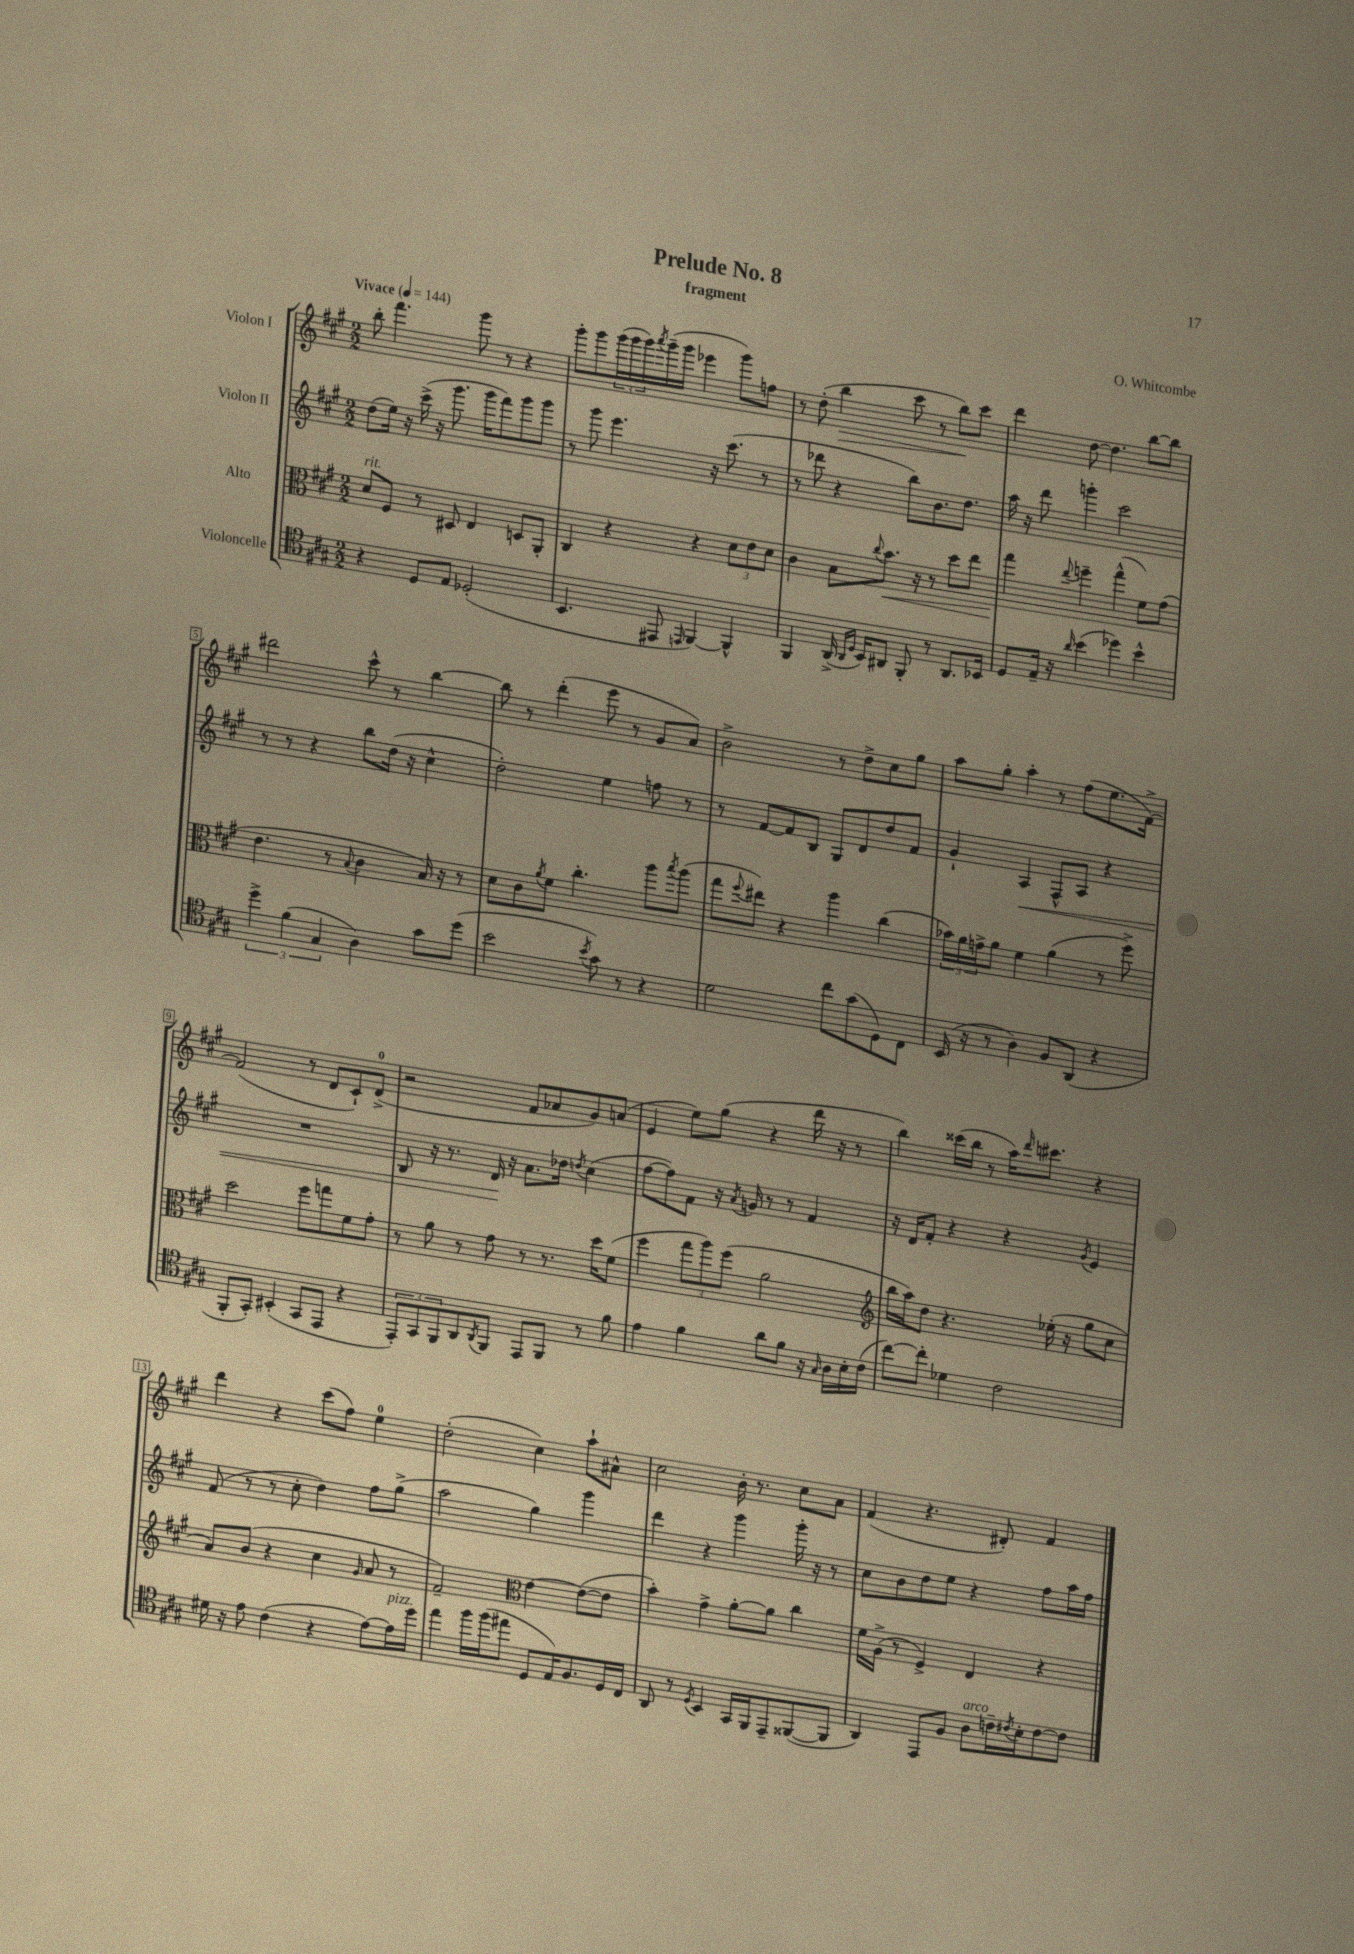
\header { title = "Prelude No. 8" composer = "O. Whitcombe" subtitle = "fragment" }
<<
\new StaffGroup <<
\new Staff = "s0" \with { instrumentName = "Violon I" } {
    \clef treble \key a \major \numericTimeSignature \time 2/2 \tempo "Vivace" 4 = 144
    b''8-. fis'''4. gis'''8 r8 r4 |
    gis'''8-. gis'''8 \tuplet 3/2 { gis'''16( gis'''16 gis'''16) } \acciaccatura { a'''8 } gis'''16--( gis'''16 ees'''4 gis'''8) f''8 |
    r8 d''8-.( b''4\> cis'''8 r8 b''8\!) cis'''8 |
    d'''4 d''8~ d''4. b''8~ b''8 |
    dis'''2 cis'''8-^ r8 b''4~ |
    b''8 r8 d'''4-.( e'''8 r8 gis'8 a'8) |
    b'2-> r8 d''8-> cis''8 gis''8 |
    a''8 gis''8-. a''4-. r8 fis''8( e''8. fis'16~->) |
    fis'2( r8 d'8 cis'8-!) d'8-0->( |
    r2 fis'8 aes'8 gis'8) a'8( |
    e'4 e''8) gis''8( r4 d'''16 r16 r8 |
    b''4) cisis'''16( b''16 r8 a''16) \grace { d'''16 } cis'''8. r4 |
    d'''4 r4 cis'''8( fis''8) e''4-0 |
    d''2-.( cis''4) a''8-! ais'8-^ |
    cis''2 b'16-. r8. cis''8 a'8 |
    fis'4( r4. dis'8-.) fis'4 \bar "|." |
}
\new Staff = "s1" \with { instrumentName = "Violon II" } {
    \clef treble \key a \major \numericTimeSignature \time 2/2
    d''8( e''16) r16 cis'''16->( r16 gis'''8. gis'''16 fis'''8) gis'''8 gis'''8 |
    r8 gis'''8 e'''4. r16 cis'''8.( r8 |
    r8 des'''8 r4 b''8) b'8. d''8. |
    a''16 r16 d'''8 g'''4-. cis'''2 |
    r8 r8 r4 b''8 d''16( r16 cis''4-^ |
    d''2-.) e''4 f''8 r8 |
    r8 fis'8~ fis'8 b8 gis8 d'8 d''8 fis'8 |
    gis'4-! a4\< fis8-^ a8 r4 |
    R1 |
    b8 r16 r8. d'16\! r16 a'8. des''16 \acciaccatura { d''8 } cis''4( |
    fis''8~ fis''8) fis'8 r16 \acciaccatura { a'8 } g'16 r8 r8 fis'4 |
    r16 d'16 fis'8-. r4 r4 \acciaccatura { gis'8 } e'4 |
    fis'8( r8 r8 cis''8-. d''4) fis''8 gis''8->( |
    a''2 gis''4) gis'''4 |
    d'''4 r4 gis'''4 gis'''16-. r16 r8 |
    cis''8 b'8 d''8 e''8 r4 fis''8 a''16 fis''16 \bar "|." |
}
\new Staff = "s2" \with { instrumentName = "Alto" } {
    \clef alto \key a \major \numericTimeSignature \time 2/2
    d'8^\markup { \italic "rit." } fis8 r8 dis8 e4 d8 a,8-. |
    cis4 r4 r4 \tuplet 3/2 { d'8 e'8 d'8 } |
    cis'4 b8 \appoggiatura { cis''8 } b'8.\< r16 r8 d''8 e''8 |
    gis''4\! \appoggiatura { e''8 } f''4-- gis''4-^( fis'8) gis'8( |
    e'4. r8 \appoggiatura { b8 } cis'4 b16) r16 r8 |
    d'8 cis'8 \acciaccatura { a'8 } fis'8 cis''4.-. a''8 \acciaccatura { b''8 } a''8( |
    gis''8 \appoggiatura { fis''8 } eis''8) r4 a''4 cis''4( |
    \tuplet 3/2 { bes'16) a'16 g'16-> } a'8 fis'4 a'4( r8 fis''8->) |
    d''2 fis''8 g''8 fis'8 gis'8-. |
    r8 a'8 r8 gis'8 r8 r8. d''16 fis'8( |
    fis''4 \tuplet 3/2 { gis''8 a''8) fis''8( } a'2 |
    \clef treble b''16 a''16) d''8 r4. ees''16-.( r16 gis''8 cis''8 |
    a'8) b'8( r4 cis''4 \grace { gis'16 } a'8 r8 |
    fis'2--) \clef alto e'4~ e'8~( e'8 |
    b'4-.) gis'4-> a'8~-. a'8 cis''4 |
    fis'16 a16->( r8 fis4->) e4 r4 \bar "|." |
}
\new Staff = "s3" \with { instrumentName = "Violoncelle" } {
    \clef tenor \key a \major \numericTimeSignature \time 2/2
    r4 d8 e8 des2-.( |
    b,4. eis,8 \grace { e,16 } fis,4~) fis,4-^ |
    fis,4 a,16->( \grace { a,16 d16 } b,16) ais,8 fis,8-. r8 ais,8. bes,16 |
    d8 e16-- r16 \grace { a'16 } b'4( des''4) b'4-^ |
    \tuplet 3/2 { d''4-> fis'4( gis4 } a4) gis'8 d''8( |
    b'2 \acciaccatura { b'8 } gis'8) r8 r4 |
    d'2 cis''8 gis'8( d8) cis8 |
    b,16( r16 r8 a4) fis8 a,8( r4 |
    fis,8-. gis,8-.) bis,4-.( gis,8 e,8 r4 |
    \tuplet 3/2 { e,8-.) gis,8 fis,8 } a,8 \acciaccatura { a,8 } fis,8 e,8 fis,8 r8 fis'8 |
    e'4 fis'4 a'8 fis'8 r16 \grace { gis16 } a16 b16-. cis'16( |
    cis''8~) cis''8-. des'4 cis'2 |
    dis'16 r16 e'8 cis'4( r4 e'8~) e'16^\markup { \italic "pizz." } d''16 |
    e''4 fis''16 fis''16( eis''8 d8 e16) fis8. d16 cis16 |
    a,8 r8 \acciaccatura { d8 } b,4 gis,16 fis,16 e,8-- fisis,8~( fisis,8 |
    a,4) e,8 fis8 a8^\markup { \italic "arco" } c'16-- \acciaccatura { cis'8 } b16-. cis'8~ cis'8 \bar "|." |
}
>>
>>
\layout { \context { \Score \override BarNumber.stencil = #(make-stencil-boxer 0.1 0.3 ly:text-interface::print) } }
